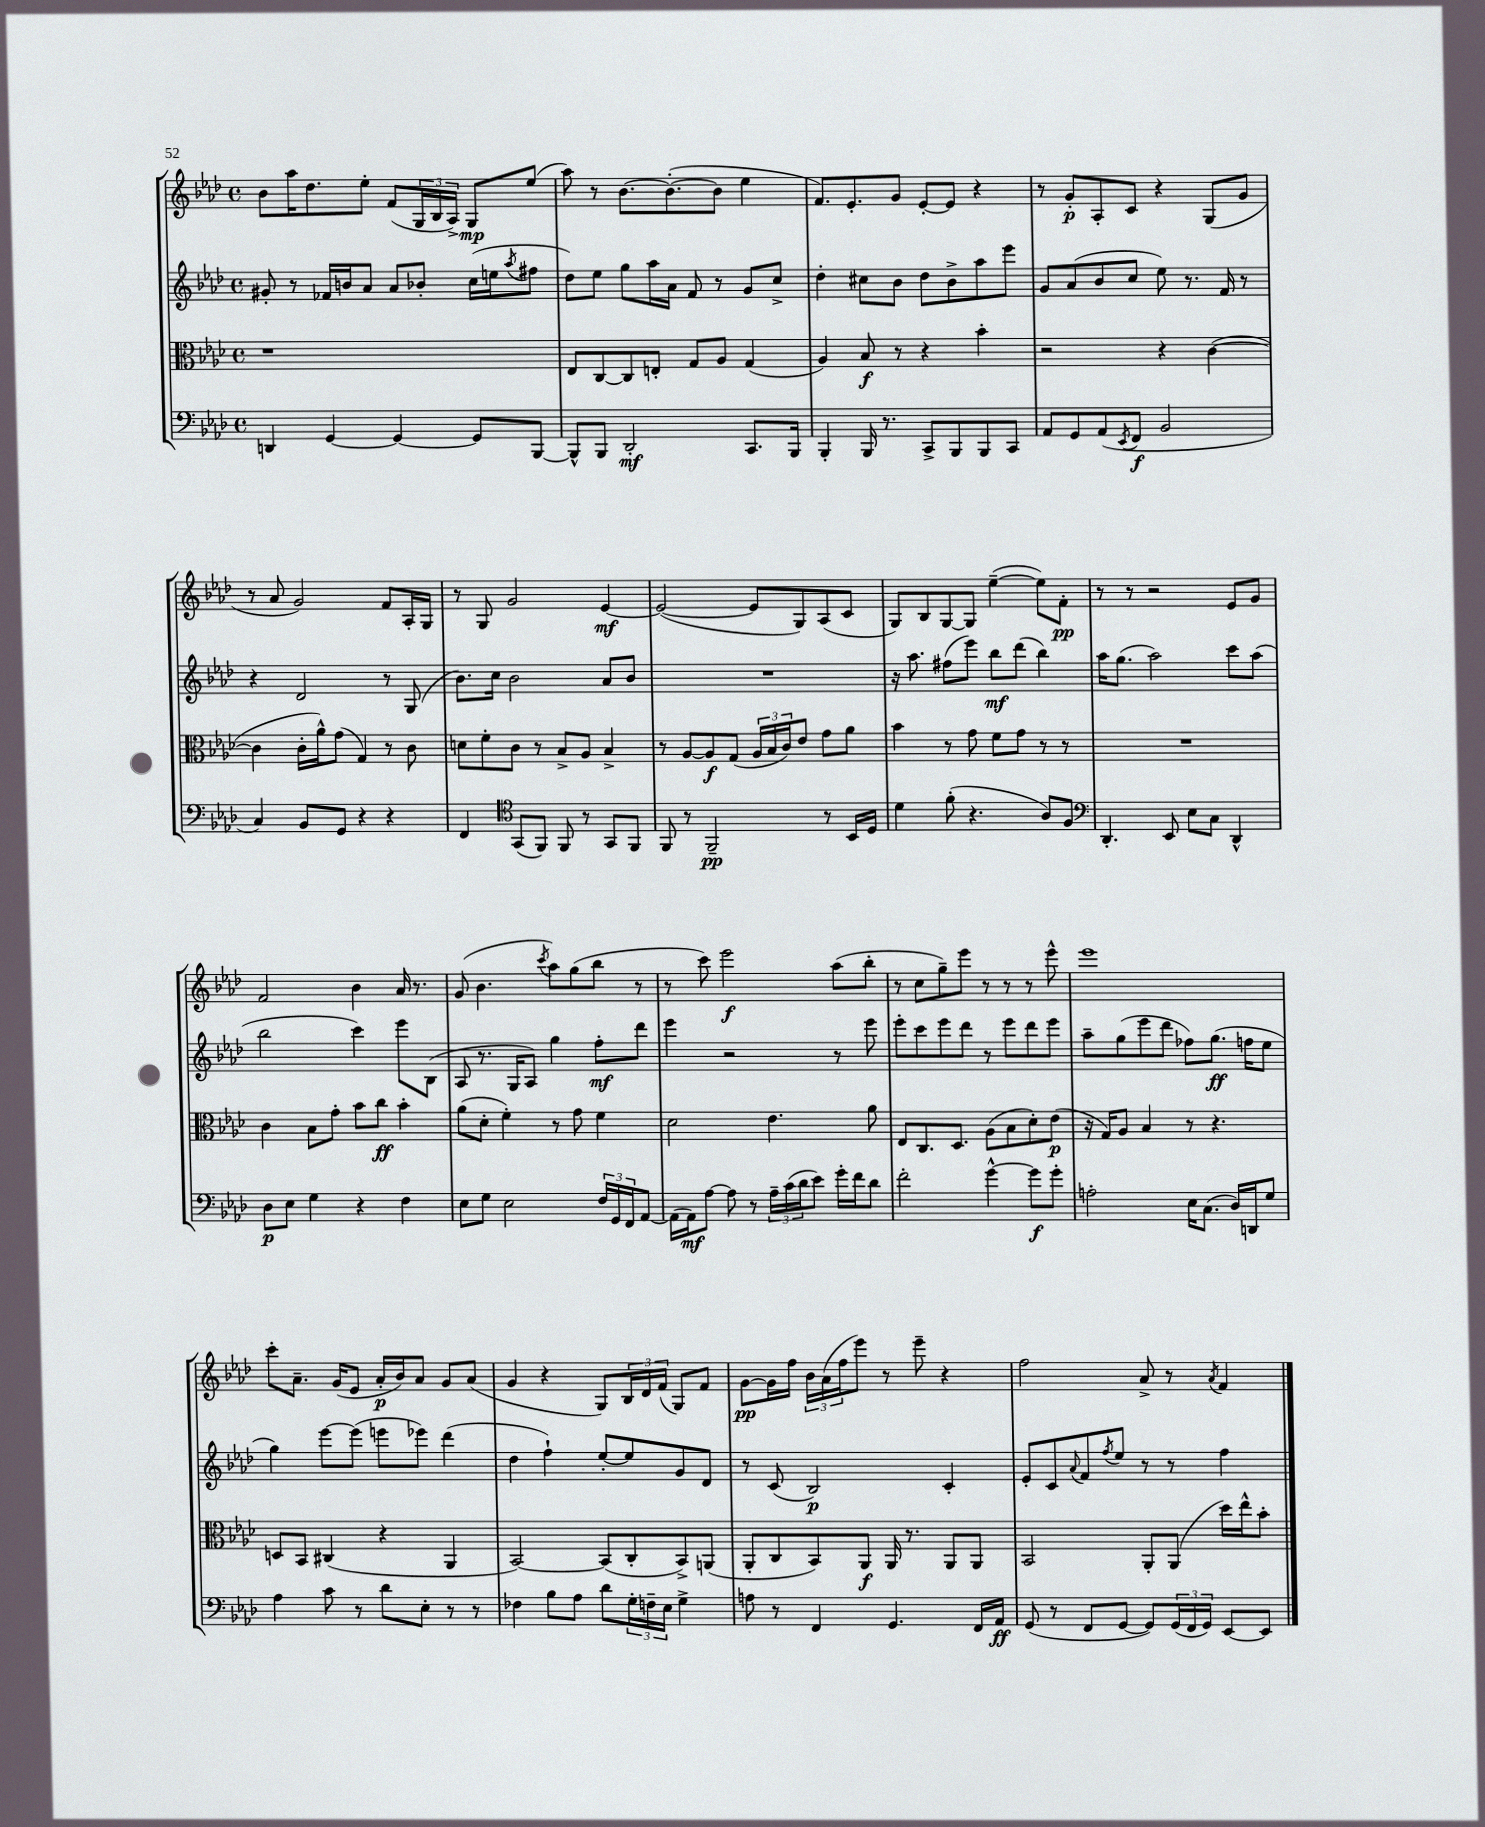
<<
\new StaffGroup <<
\new Staff = "s0" {
    \clef treble \key aes \major \defaultTimeSignature \time 4/4
    bes'8 aes''16 des''8. ees''8-. f'8( \tuplet 3/2 { g16 bes16 aes16->) } g8\mp ees''8( |
    aes''8) r8 bes'8.~ bes'8.~-.( bes'8 ees''4 |
    f'8.) ees'8.-. g'8 ees'8~-. ees'8 r4 |
    r8 g'8-.\p aes8-. c'8 r4 g8( g'8 |
    r8 aes'8 g'2) f'8 aes16-. g16 |
    r8 g8 g'2 ees'4~\mf |
    ees'2~( ees'8 g8) aes8( c'8 |
    g8) bes8 g8~ g8 ees''4~--( ees''8) f'8-.\pp |
    r8 r8 r2 ees'8 g'8 |
    f'2 bes'4 aes'16 r8. |
    g'8( bes'4. \acciaccatura { c'''8 } aes''8) g''8( bes''8 r8 |
    r8 c'''8) ees'''2\f aes''8( bes''8-. |
    r8 c''8 g''8--) ees'''8 r8 r8 r8 ees'''8-^ |
    ees'''1 |
    c'''8-. aes'8.-- g'16( ees'8 aes'16-.\p bes'16) aes'8 g'8 aes'8( |
    g'4 r4 g8) \tuplet 3/2 { bes16 des'16 f'16( } g8) f'8 |
    g'8~\pp g'16 f''16 \tuplet 3/2 { bes'16 aes'16( f''16 } ees'''8) r8 ees'''8-- r4 |
    f''2 aes'8-> r8 \acciaccatura { aes'8 } f'4 \bar "|." |
}
\new Staff = "s1" {
    \clef treble \key aes \major \defaultTimeSignature \time 4/4
    gis'8-. r8 fes'16 b'16 aes'8 aes'8 bes'8-. c''16( e''16 \acciaccatura { aes''8 } fis''8 |
    des''8) ees''8 g''8 aes''16 aes'16 f'8 r8 g'8 c''8-> |
    des''4-. cis''8 bes'8 des''8 bes'8-> aes''8 ees'''8 |
    g'8 aes'8( bes'8 c''8 ees''8) r8. f'16 r8 |
    r4 des'2 r8 g8( |
    bes'8.) c''16 bes'2 aes'8 bes'8 |
    R1 |
    r16 aes''8. fis''8( ees'''8) bes''8\mf des'''8( bes''4) |
    aes''16 g''8.( aes''2) c'''8 aes''8( |
    bes''2 c'''4) ees'''8 bes8( |
    aes8 r8. g16 aes8) g''4 f''8-.\mf des'''8 |
    ees'''4 r2 r8 ees'''8 |
    ees'''8-. c'''8 ees'''8 des'''8 r8 ees'''8 des'''8 ees'''8 |
    aes''8-- g''8( ees'''8 des'''8 fes''8) g''8.\ff( f''16 ees''8 |
    g''4) ees'''8~ ees'''8( e'''8 ees'''8) des'''4( |
    des''4 f''4-!) ees''8~-. ees''8 g'8 des'8 |
    r8 c'8( bes2\p) c'4-. |
    ees'8-. c'8 \appoggiatura { aes'8 } f'8 \acciaccatura { f''8 } ees''8 r8 r8 f''4 \bar "|." |
}
\new Staff = "s2" {
    \clef alto \key aes \major \defaultTimeSignature \time 4/4
    r1 |
    ees8 c8~ c8 e8-. g8 aes8 g4( |
    aes4) bes8\f r8 r4 bes'4-. |
    r2 r4 c'4~( |
    c'4 c'16-. aes'16-^) g'8( g4) r8 c'8 |
    d'8 f'8-. c'8 r8 bes8-> aes8 bes4-> |
    r8 aes8~ aes8\f g8( \tuplet 3/2 { aes16 bes16 c'16) } ees'8 g'8 aes'8 |
    bes'4 r8 g'8 f'8 g'8 r8 r8 |
    R1 |
    c'4 bes8 g'8-. bes'8 c''8\ff bes'4-. |
    aes'8( des'8-. f'4-.) r8 g'8 f'4 |
    des'2 ees'4. aes'8 |
    ees8 c8. des8. aes8( bes8 des'8-.) ees'8\p( |
    r16 g16) aes8 bes4 r8 r4. |
    d8 bes,8 cis4( r4 aes,4 |
    bes,2~) bes,8( c8-. bes,8->) a,8( |
    aes,8-. c8 bes,8) aes,8\f aes,16 r8. aes,8 aes,8 |
    bes,2 aes,8-. aes,8( des''16) ees''16-^ bes'8-. \bar "|." |
}
\new Staff = "s3" {
    \clef bass \key aes \major \defaultTimeSignature \time 4/4
    d,4 g,4~ g,4~ g,8 bes,,8~ |
    bes,,8-^ bes,,8 des,2-.\mf c,8. bes,,16 |
    bes,,4-. bes,,16 r8. c,8-> bes,,8 bes,,8 c,8 |
    aes,8 g,8 aes,8( \acciaccatura { ees,8 } f,8\f bes,2 |
    c4) bes,8 g,8 r4 r4 |
    f,4 \clef tenor g,8( f,8) f,8 r8 g,8 f,8 |
    f,8 r8 f,2--\pp r8 bes,16 des16 |
    des'4 f'8-.( r4. aes8) f8 |
    \clef bass des,4.-. ees,8 ees8 c8 des,4-^ |
    des8\p ees8 g4 r4 f4 |
    ees8 g8 ees2 \tuplet 3/2 { f16 g,16 f,16 } aes,8~ |
    aes,16( aes,16\mf) aes8~ aes8 r8 \tuplet 3/2 { aes16-- c'16( des'16 } ees'8) g'16-. f'16 des'8 |
    f'2-. g'4~-^ g'8\f g'8-. |
    a2-. ees16 c8.( des16) d,16 g8 |
    aes4 c'8 r8 des'8 ees8-. r8 r8 |
    fes4 bes8 aes8 des'8 \tuplet 3/2 { g16-. f16-- ees16 } g4-> |
    a8 r8 f,4 g,4. f,16 aes,16\ff |
    g,8( r8 f,8 g,8~ g,8) \tuplet 3/2 { g,16( f,16 g,16) } ees,8~ ees,8 \bar "|." |
}
>>
>>
\layout { \context { \Score \remove "Bar_number_engraver" } }
